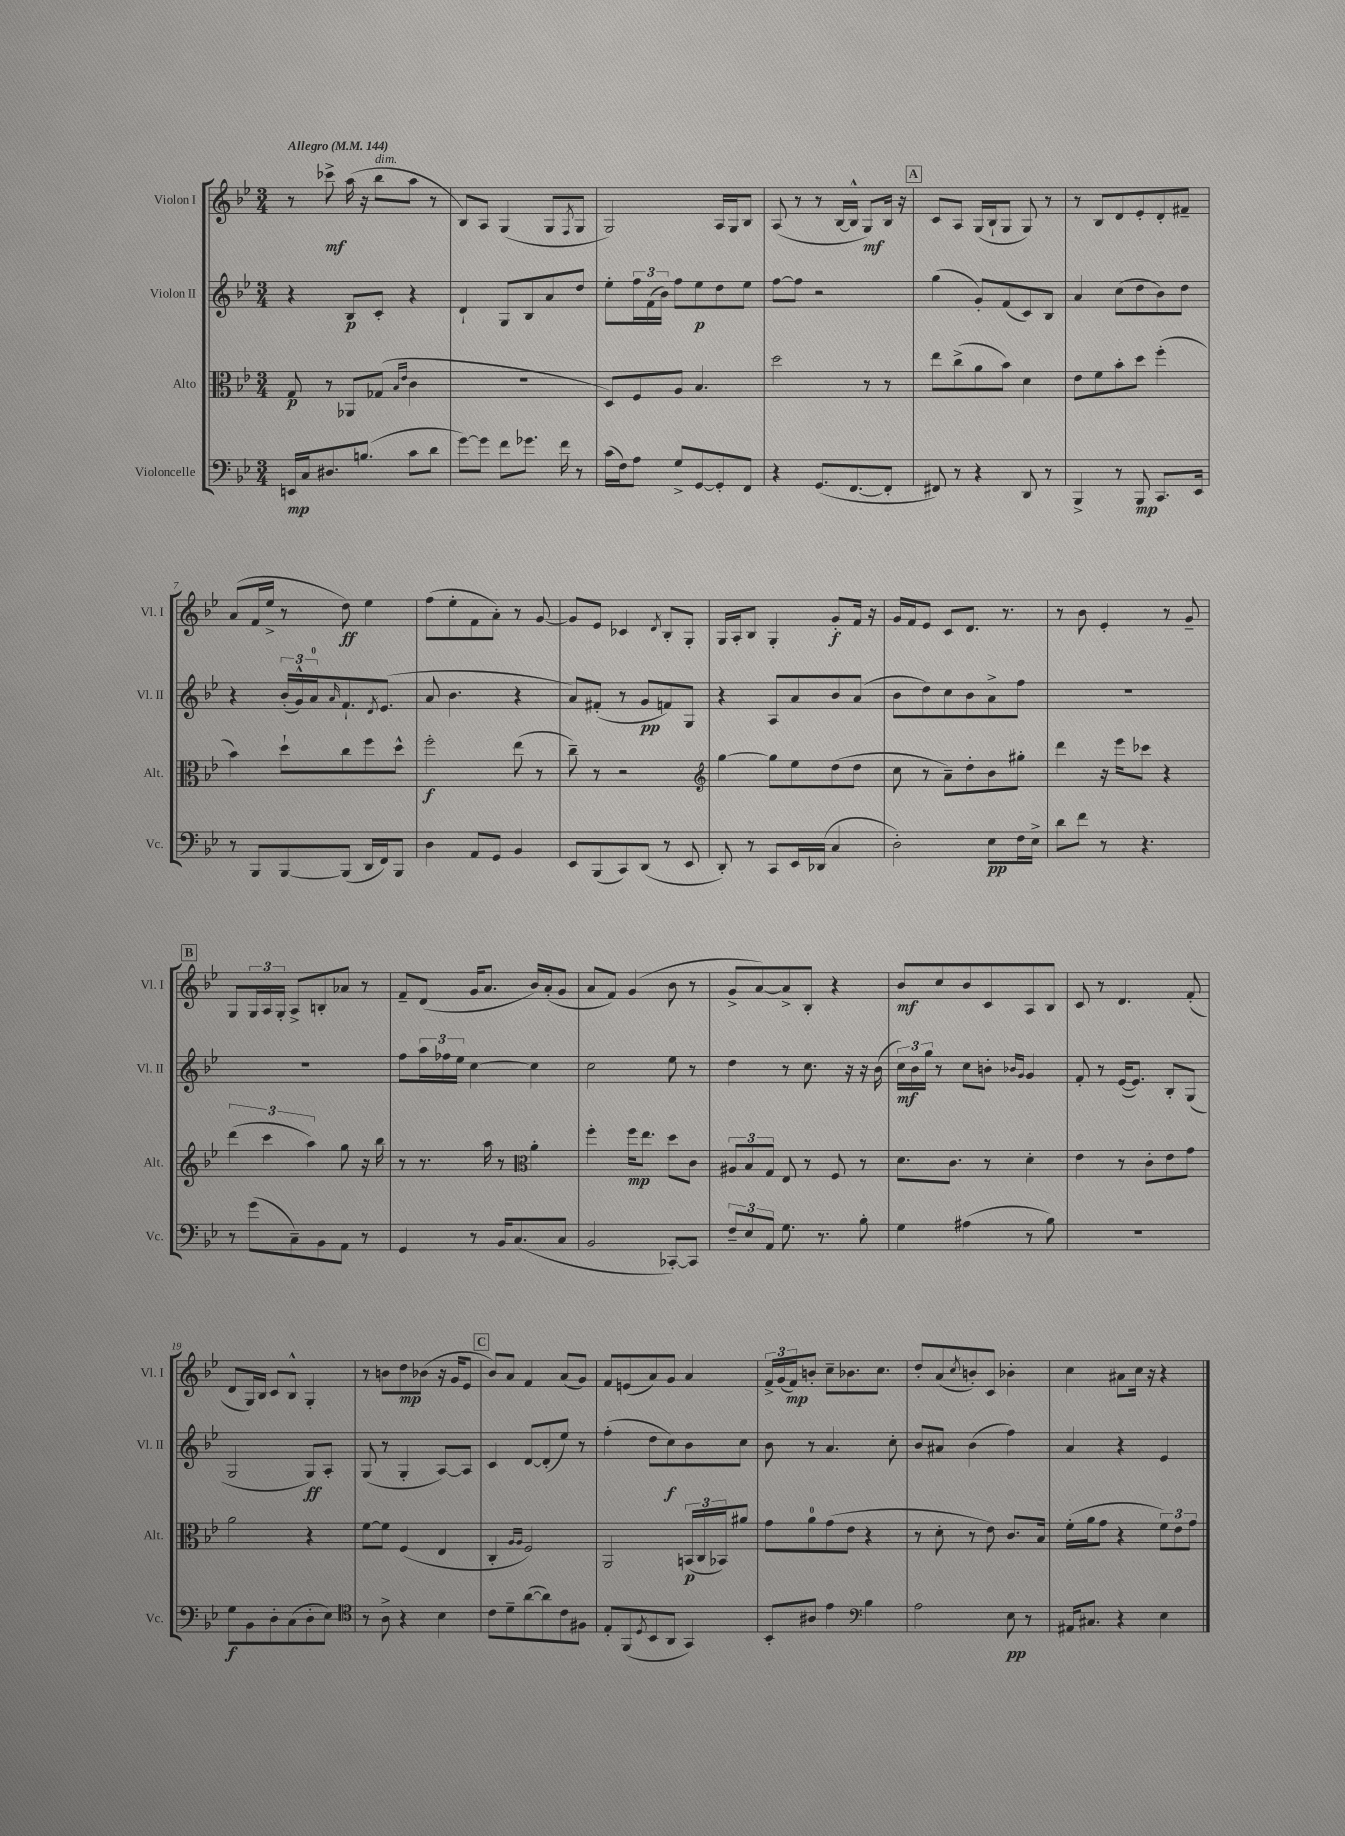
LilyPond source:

<<
\new StaffGroup <<
\new Staff = "s0" \with { instrumentName = "Violon I" shortInstrumentName = "Vl. I" } {
    \clef treble \key bes \major \numericTimeSignature \time 3/4 \tempo "Allegro" 4 = 144
    r8 ces'''8->\mf a''16( r16 bes''8^\markup { \italic "dim." } a''8 r8 |
    bes8) a8 g4( g8 \acciaccatura { f8 } g8 |
    g2) a16 g16 bes8 |
    a8( r8 r8 bes16~ bes16-^ g8\mf) bes16 r16 |
    \mark \markup { \box "A" } c'8 a8 g16( bes16-! g8 g8) r8 |
    r8 bes8 d'8 ees'8-. d'8-. fis'8-- |
    a'8( f'16 ees''16-> r8 d''8\ff) ees''4 |
    f''8( ees''8-. f'8 a'8-.) r8 g'8~ |
    g'8 ees'8 ces'4 \acciaccatura { d'8 } bes8-. g8-. |
    g16 a16-. bes8 g4-. g'8-.\f f'16 r16 |
    g'16 f'16 ees'8 c'8 d'8. r8. |
    r8 bes'8 ees'4-. r8 g'8-- |
    \mark \markup { \box "B" } g8 \tuplet 3/2 { g16 a16 g16-. } a8-> b8-. aes'8 r8 |
    f'8-- d'8( g'16 a'8. bes'16) a'16-.( g'8 |
    a'8 f'8) g'4( bes'8 r8 |
    g'8-> a'8~) a'8-> bes8-. r4 |
    bes'8\mf c''8 bes'8 c'8 a8 bes8 |
    c'8 r8 d'4. f'8-.( |
    d'8 g16) bes16 c'8 bes8-^ g4-. |
    r8 b'8 d''8\mp bes'8( r16 g'16 ees'8 |
    \mark \markup { \box "C" } bes'8) a'8 f'4 a'8( g'8) |
    f'8 e'8( a'8) g'8 a'4 |
    \tuplet 3/2 { f'16-> g'16( f'16\mp) } b'8-. c''8-- bes'8. c''8. |
    d''8-. a'8( \acciaccatura { c''8 } b'8-.) c'8 bes'4-. |
    c''4 ais'8 c''16 r16 r4 \bar "|." |
}
\new Staff = "s1" \with { instrumentName = "Violon II" shortInstrumentName = "Vl. II" } {
    \clef treble \key bes \major \numericTimeSignature \time 3/4
    r4 bes8\p c'8-. r4 |
    d'4-! g8 bes8 a'8 d''8 |
    ees''8-. \tuplet 3/2 { f''16 f'16( bes'16) } f''8 ees''8\p d''8 ees''8 |
    f''8~ f''8 r2 |
    \mark \markup { \box "A" } g''4( g'8-.) f'8( c'8) bes8 |
    a'4 c''8( d''8 bes'8) d''8 |
    r4 \tuplet 3/2 { bes'16-.( g'16-^) a'16-0 } \grace { a'16 } f'8.-! \acciaccatura { d'8 } ees'8.( |
    a'8 bes'4. r4 |
    a'8) fis'8-.( r8 g'8\pp f'8) g8 |
    r4 a8 a'8 bes'8 a'8( |
    bes'8 d''8) c''8 bes'8 a'8-> f''8 |
    R2. |
    \mark \markup { \box "B" } R2. |
    f''8 \tuplet 3/2 { a''16 fes''16 ees''16 } c''4~ c''4 |
    c''2 ees''8 r8 |
    d''4 r8 c''8. r16 r16 bes'16( |
    \tuplet 3/2 { c''16\mf) bes'16 g''16 } r8 c''8 b'8-. \grace { bes'16 g'16 } g'4 |
    f'8-. r8 ees'16~( ees'8.) bes8-. g8( |
    g2 g8\ff) a8-. |
    g8( r8 g4-. a8~) a8 |
    \mark \markup { \box "C" } c'4 d'8~ d'8-.( ees''8) r8 |
    f''4-.( d''8 c''8\f) bes'8 c''8 |
    bes'8 r8 a'4. c''8-. |
    bes'8 ais'8 bes'4( f''4) |
    a'4 r4 ees'4 \bar "|." |
}
\new Staff = "s2" \with { instrumentName = "Alto" shortInstrumentName = "Alt." } {
    \clef alto \key bes \major \numericTimeSignature \time 3/4
    g8\p r8 aes,8 ges8( \grace { bes16 ees'16 } c'4 |
    R2. |
    d8) f8 a8 bes4. |
    d''2 r8 r8 |
    \mark \markup { \box "A" } ees''8 c''8->( a'8 bes'8) d'4 |
    ees'8 f'8 bes'8-. d''8 f''4-.( |
    bes'4) d''8-! c''8 f''8 d''8-^ |
    f''2-.\f ees''8( r8 |
    c''8--) r8 r2 |
    \clef treble g''4~ g''8 ees''8 d''8( d''8 |
    c''8 r8 a'8--) d''8-. bes'8 gis''8-. |
    d'''4 r16 ees'''16 ces'''8 r4 |
    \mark \markup { \box "B" } \tuplet 3/2 { d'''4( c'''4 a''4) } g''8 r16 bes''16 |
    r8 r8. a''16 r8 \clef alto a'4-. |
    f''4-. f''16\mp ees''8. d''8 c'8 |
    \tuplet 3/2 { ais8 bes8 g8 } ees8 r8 f8 r8 |
    d'8. c'8. r8 d'4-. |
    ees'4 r8 c'8-. ees'8 g'8 |
    a'2 r4 |
    f'8~ f'8 f4( ees4 |
    \mark \markup { \box "C" } c4-. \grace { a16 a16 } f2) |
    a,2 \tuplet 3/2 { b,16\p( c16 bes,16) } ais'8 |
    g'8 a'8-0 g'8( ees'8 r4 |
    r8 d'8-. r8 ees'8) c'8. bes16 |
    f'16-.( a'16 g'8 r4 \tuplet 3/2 { f'8) ees'8 g'8 } \bar "|." |
}
\new Staff = "s3" \with { instrumentName = "Violoncelle" shortInstrumentName = "Vc." } {
    \clef bass \key bes \major \numericTimeSignature \time 3/4
    e,16\mp c16 dis8. b8.( c'8 d'8 |
    g'8~) g'8 f'8 ges'8. f'16 r8 |
    c'16( f16) a8 g8-> g,8~ g,8-. f,8 |
    r4 g,8.( f,8.~ f,8-. |
    \mark \markup { \box "A" } fis,8) r8 r4 d,8 r8 |
    bes,,4-> r8 bes,,8\mp c,8. ees,16 |
    r8 bes,,8 bes,,8~ bes,,8( d,16 f,16) bes,,8 |
    d4 a,8 g,8 bes,4 |
    ees,8 bes,,8( c,8) d,8( r8 ees,8 |
    d,8-.) r8 c,8 ees,16 des,16( c4 |
    d2-.) ees8\pp f16 ees16-> |
    d'8 f'8 r8 r4. |
    \mark \markup { \box "B" } r8 g'8( c8--) bes,8 a,8 r8 |
    g,4 r8 bes,16 c8.( c8 |
    bes,2 ces,8~-.) ces,8 |
    \tuplet 3/2 { f8-- ees8 a,8 } g8. r8. bes8-. |
    g4 ais4( r8 bes8) |
    R2. |
    g8\f bes,8 d8-. c8( d8-. ees8) |
    \clef tenor r8 a8-> r4 bes4 |
    \mark \markup { \box "C" } c'8 d'8-- a'8~( a'8) c'8 fis8 |
    ees8-. f,8( \acciaccatura { d8 } bes,8 a,8 g,4) |
    bes,8-. ais8 ees'4 \clef bass bes4 |
    a2 ees8\pp r8 |
    ais,16 cis8. r4 ees4 \bar "|." |
}
>>
>>
